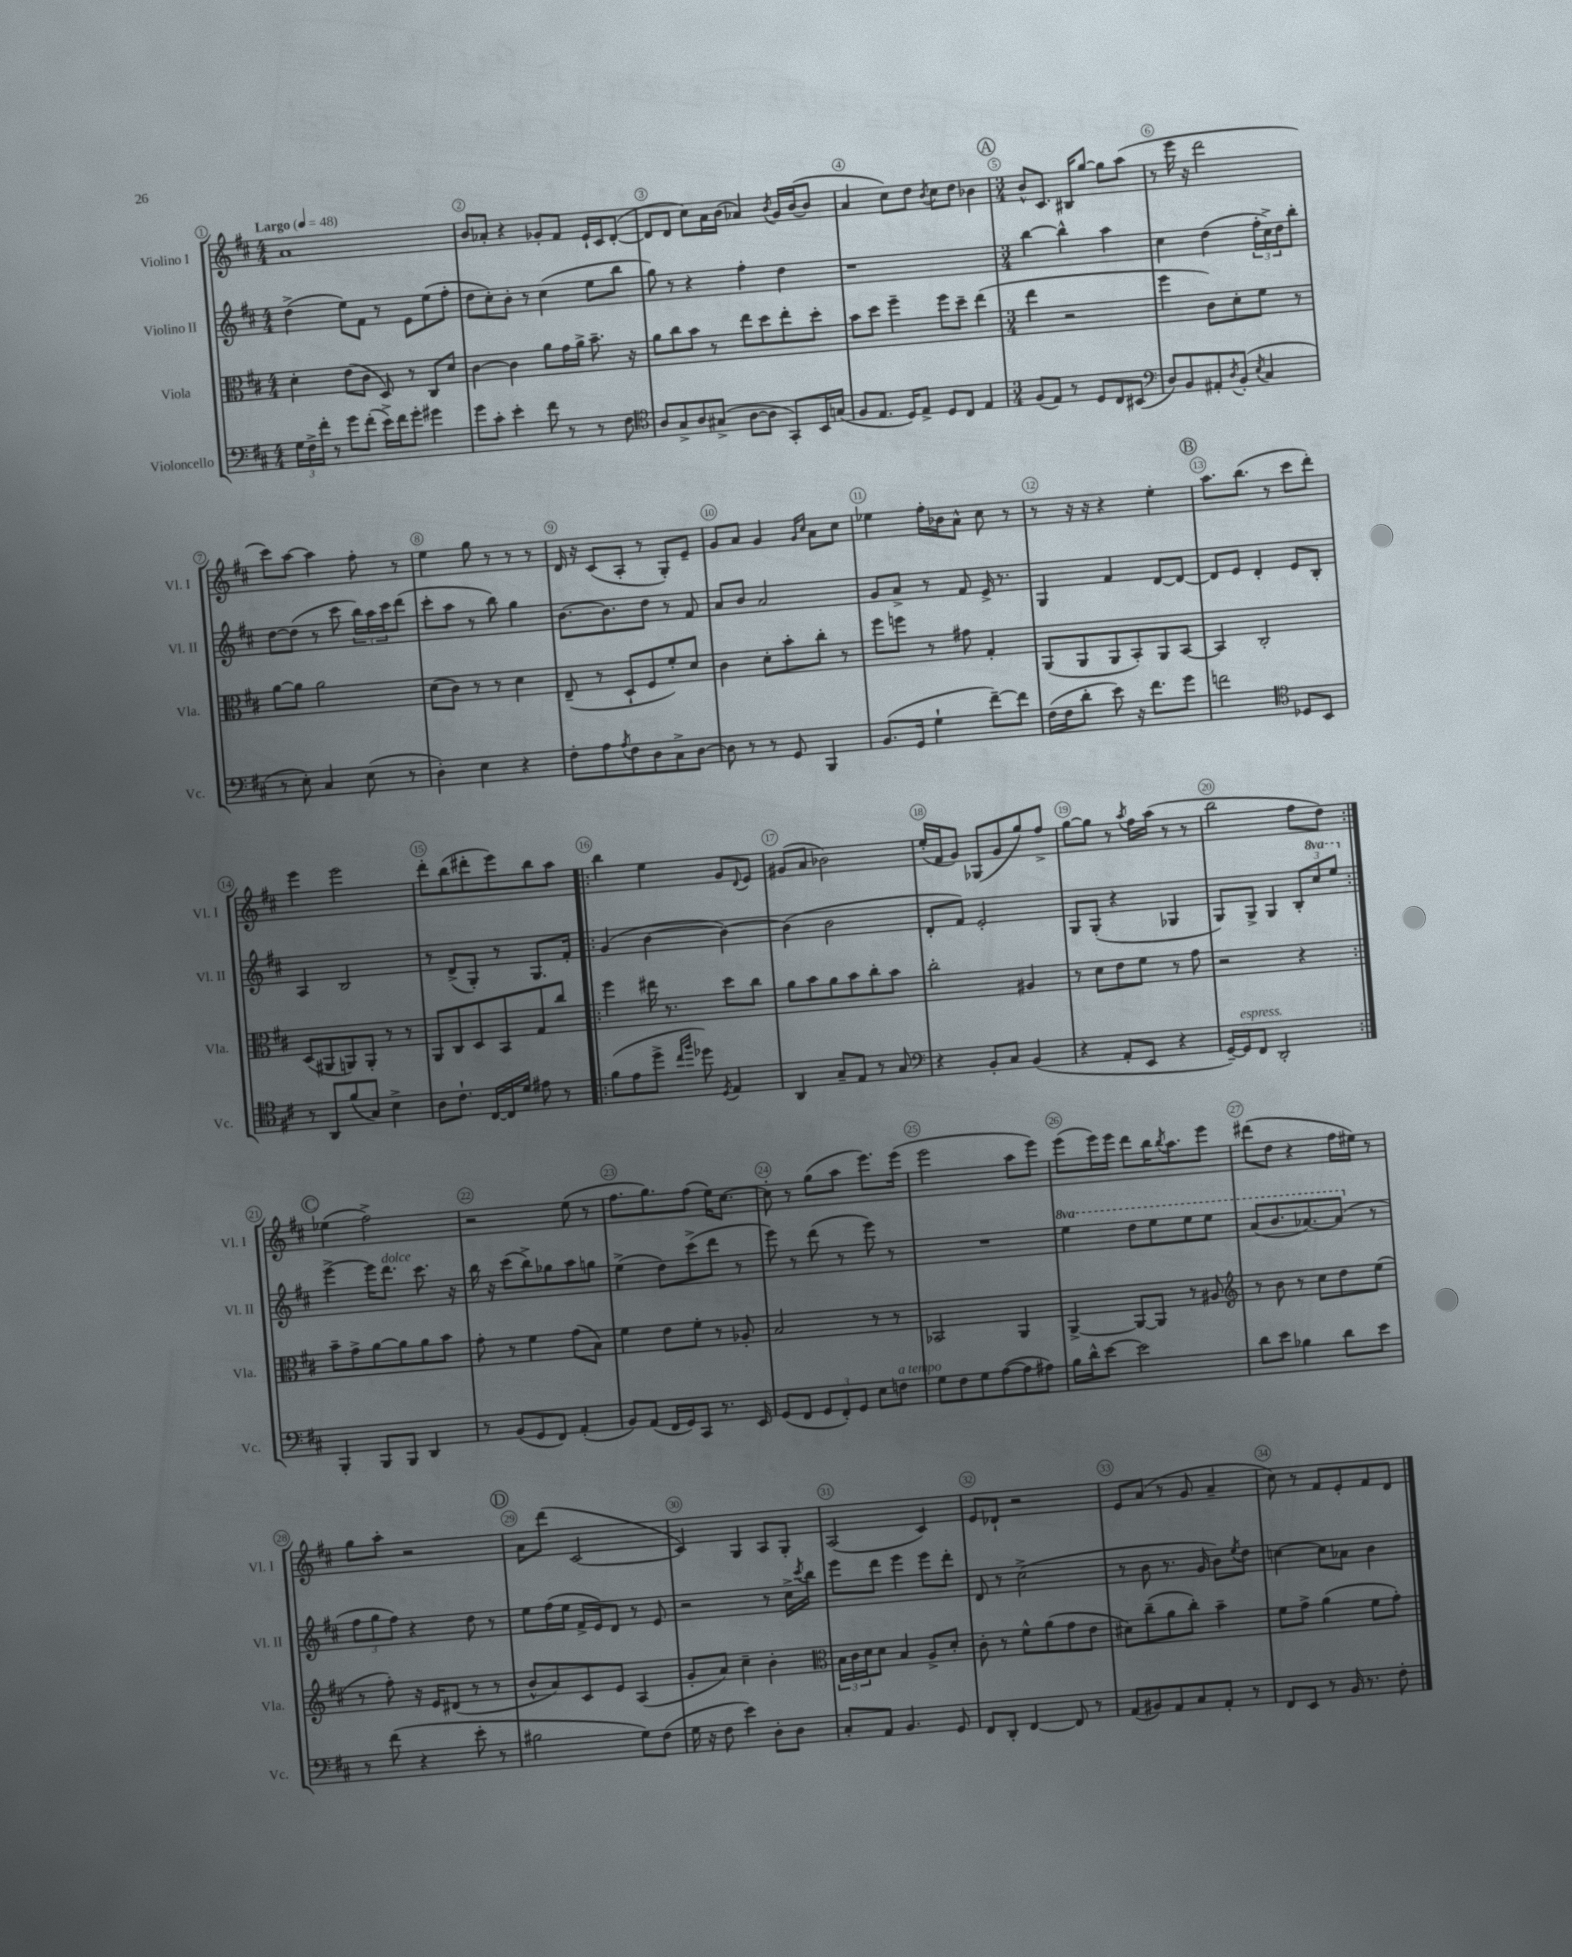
<<
\new StaffGroup <<
\new Staff = "s0" \with { instrumentName = "Violino I" shortInstrumentName = "Vl. I" } {
    \clef treble \key d \major \numericTimeSignature \time 4/4 \tempo "Largo" 4 = 48
    a'1 |
    b'8 aes'8-. r4 ges'8-. fis'8 e'16-! cis'16 d'8~-.( |
    d'8 d'8 cis''8) a'16 b'16( aes'4) \acciaccatura { b'8 } g'16 b'16~( b'8 |
    a'4 cis''8) d''8 \acciaccatura { b'8 } cis''8 d''8 bes'4 |
    \mark \markup { \circle "A" } \numericTimeSignature \time 3/4 b'8-^ cis'8. bis16 g''8~ g''8 a''8( |
    r8 e'''16 r16 d'''2 |
    cis'''8) a''8~ a''4 fis''8-. r8 |
    e''4 g''8 r8 r8 r8 |
    d'16 r16 cis'8( a8-. r8 g8-.) e'8-- |
    g'8 a'8 g'4 \grace { g'16 cis''16 } a'8 cis''8 |
    ees''4 fis''16-. bes'16 a'8-^ cis''8 r8 |
    r8 r16 r16 r4 e''4-. |
    \mark \markup { \circle "B" } a''8. b''8.( r8 cis'''8 d'''8-.) |
    e'''4 e'''2 |
    d'''8-. b''8( dis'''8-. e'''8) b''8 a''8 |
    \repeat volta 2 { b''4 e''4 g'8 \appoggiatura { d'8 } e'8 |
    gis'8( a'8 bes'2) |
    e''16-.( fis'16 g'8) ges8( g'8 g''8) fis''8-> |
    g''8~ g''8 r8 \acciaccatura { a''8 } fis''16 a''16( r8 r8 |
    b''2 fis''8 d''8) | }
    \mark \markup { \circle "C" } ees''4( fis''2->) |
    r2 e''8( r8 |
    fis''8. g''8.) fis''8( e''16) cis''8.~ |
    cis''8-. r8 g''8( a''8 e'''8.) e'''16( |
    e'''2 a''8 e'''8) |
    e'''8( e'''16) e'''16 d'''8 b''16 \acciaccatura { b''8 } a''8. e'''8 |
    dis'''8( d''8 r4 fis''16 eis''16) r8 |
    g''8 a''8-. r2 |
    \mark \markup { \circle "D" } a'8 d'''8( cis'2~ |
    cis'4) g4 a8 g8-. |
    a2( cis'4) |
    e'8 des'8-! r2 |
    e'8 a'8( r8 g'8 a'4-- |
    cis''8) r8 fis'8 e'8-. fis'8 d'8 \bar "|." |
}
\new Staff = "s1" \with { instrumentName = "Violino II" shortInstrumentName = "Vl. II" } {
    \clef treble \key d \major \numericTimeSignature \time 4/4 \set Staff.ottavationMarkups = #ottavation-simple-ordinals
    d''4->( e''8) fis'8 r8 e'8 e''8( fis''8-. |
    d''8 cis''8-.) b'8-. r8 cis''4( e''8 b''8 |
    g''8) r8 r4 fis''4-. d''4 |
    r1 |
    \mark \markup { \circle "A" } \numericTimeSignature \time 3/4 b''4~ b''4-^ a''4 |
    cis''4 d''4( \tuplet 3/2 { fis''16-. cis''16->) d''16 } b''8-. |
    d''8~ d''8( r8 cis'''8 \tuplet 3/2 { b''16) a''16 cis'''16 } d'''8( |
    cis'''8-. a''8 r8 b''8) g''4 |
    b'8.~ b'8. d''8 r8 fis'8 |
    a'8 b'8 a'2 |
    g'8 a'8-> r8 fis'8 e'16-> r8. |
    g4 fis'4 d'8~ d'8~ |
    \mark \markup { \circle "B" } d'8 e'8 d'4-. e'8 b8-. |
    a4 b2 |
    r8 d'8->( g8-.) r8 g8. fis'16-. |
    \repeat volta 2 { g'4( b'4~ b'4~) |
    b'4( b'2 |
    d'8-. fis'8) e'2-. |
    g8 g8-.( r4 ges4 |
    g8) g8-> g4 \tuplet 3/2 { b8-. \ottava #1 cis'''8 e'''8 \ottava #0 } | }
    \mark \markup { \circle "C" } e'''4~-> e'''16 d'''8.^\markup { \italic "dolce" } cis'''8. r16 |
    b''16 r16 cis'''8( b''8->) ges''8 a''8 g''8 |
    e''4->( d''8) cis'''8->( d'''8 r8 |
    e'''8) r8 d'''8( r8 e'''8) r8 |
    R2. |
    \ottava #1 e'''4 d'''8 e'''8 e'''8 e'''8 |
    a''8( b''8. aes''8.~) aes''8( \ottava #0 r8 |
    \tuplet 3/2 { fis''8 g''8 fis''8) } r4 d''8 r8 |
    \mark \markup { \circle "D" } e''8 fis''16( e''16 fis'16-> e'16) d'8 r8 e'8 |
    r2 r8 cis''16-> \acciaccatura { cis'''8 } b''16 |
    e'''8 d'''8 e'''4 e'''8 d'''8-. |
    d'8 r8 cis''2->( |
    r8 b'8 r8. g'16 b'8) \acciaccatura { e''8 } d''8 |
    c''4~ c''8 aes'8 b'4 \bar "|." |
}
\new Staff = "s2" \with { instrumentName = "Viola" shortInstrumentName = "Vla." } {
    \clef alto \key d \major \numericTimeSignature \time 4/4
    d'4-. e'8( cis'8 d8) r8 cis8 d'8 |
    cis'4~ cis'4 a'8 g'16 a'16-> b'8.-- r16 |
    a'8 cis''8 b'8 r8 e''8 d''8 e''8-. d''8-. |
    b'8 d''8 fis''4-- fis''8 d''8-- e''4( |
    \mark \markup { \circle "A" } \numericTimeSignature \time 3/4 e''4 r2 |
    fis''4 cis'8) d'8-. fis'8 r8 |
    a'8~ a'8 a'2 |
    d'8( cis'8) r8 r8 d'4 |
    e8--( r8 d8-! fis8 fis'8-.) d'8 |
    cis'4 d'8-. b'8-. cis''8-. r8 |
    fis''8 f''8 r8 gis'8 g4-. |
    a,8( a,8 a,8 b,8-.) a,8 b,8~ |
    \mark \markup { \circle "B" } b,4 cis2-. |
    d8( ais,8 a,8) a,8-. r8 r8 |
    a,8 cis8 d8 b,8 g8 cis''8 |
    \repeat volta 2 { fis''4 eis''16 r8. d''8 cis''8 |
    a'8 b'8 a'8 b'8 cis''8-. b'8 |
    cis''2-. ais4 |
    r8 d'8 e'8 fis'8 r8 g'8 |
    r2 r4 | }
    \mark \markup { \circle "C" } b'8-- g'8-> a'8~ a'8 a'8 b'8 |
    g'8-. r8 fis'4 g'8( b8) |
    fis'4 e'8 fis'8-. r8 aes8-. |
    b2 r8 r8 |
    bes,2 a,4 |
    a,4~-> a,8~ a,8 r8 ais8 |
    \clef treble r8 b'8 r8 cis''8 d''8 e''8( |
    r8 fis''8-.) r16 e'16 dis'8( r8 r8 |
    \mark \markup { \circle "D" } b'8-^ a'8) cis'8 e'8 a4( |
    g'8-. a'8) cis''4-- b'4-. |
    \clef alto \tuplet 3/2 { b16 cis'16 d'16 } d'8 b4 a8-> d'8-. |
    cis'8-. r8 fis'8-^ a'8( g'8 e'8 |
    dis'8) cis''8--( a'8 cis''8-.) b'4-- |
    fis'8 g'8-> a'4( fis'8 g'8-.) \bar "|." |
}
\new Staff = "s3" \with { instrumentName = "Violoncello" shortInstrumentName = "Vc." } {
    \clef bass \key d \major \numericTimeSignature \time 4/4
    \tuplet 3/2 { g16 fis16-> fis'16-. } r8 g'8 fis'8-.( e'16->) fis'16 g'8-. gis'4 |
    g'8 cis'8-. e'4-. fis'8 r8 r8 fis8 |
    \clef tenor a8 g8-> a8 gis8->( a8~ a8 g,8-.) b,16 g16( |
    fis8 e8. d16) e8-> d8 cis8 e4 |
    \mark \markup { \circle "A" } \numericTimeSignature \time 3/4 fis8( e8) r8 d8 cis8 bis,8( |
    \clef bass d8) b,8 ais,8-. \acciaccatura { d8 } b,8-.( \acciaccatura { e8 } cis4 |
    r8 e8-.) cis4 e8( r8 |
    d4-.) e4 r4 |
    fis8-. a8 \acciaccatura { a8 } fis8 d8 cis8-> d8~ |
    d8 r8 r8 g,8 b,,4 |
    b,8.( g,16 g4-! fis'8~--) fis'8 |
    fis16( fis16 d'8-. e'8) r16 fis'8. g'8 |
    \mark \markup { \circle "B" } f'2 \clef tenor des8 b,8 |
    r8 a,8 fis'8( g8) b4-> |
    a8 cis'8.-! cis16~ cis16 d'16 eis'8 r8 |
    \repeat volta 2 { fis'8( e'8 d''8-> \grace { cis''16 fis''16 } des''8) \acciaccatura { d8 } e4 |
    a,4 g8-- e8 r8 g8 |
    \clef bass r4 b,8-. cis8 b,4( |
    r4 a,8-. e,8 r4 |
    g,16~--) g,16^\markup { \italic "espress." } fis,8 d,2-. | }
    \mark \markup { \circle "C" } b,,4-. b,,8 b,,8 d,4 |
    r8 b,8( g,8 fis,8) a,4-.( |
    b,8) a,8( fis,16 g,16) cis,8 r8. e,16 |
    g,8( fis,8 \tuplet 3/2 { g,8 fis,8-.) g,8 } e8 f8^\markup { \italic "a tempo" } |
    g8 fis8 g8 a8~( a8 ais8) |
    b16 d'16-^ e'8~ e'2 |
    d'8 e'8 bes4 d'8 e'8 |
    r8 fis'8( r4 e'8-. r8 |
    \mark \markup { \circle "D" } bis2 g8) fis8( |
    g16 r16 fis8 e'4) d8-. d8 |
    cis8-. a,8 b,4. g,8 |
    fis,8 d,8-. fis,4~ fis,8 r8 |
    a,8( bis,8) a,8 cis8 a,8-. r8 |
    fis,8 e,8 r8 b,16 r8. fis8-. \bar "|." |
}
>>
>>
\layout { \context { \Score \override BarNumber.break-visibility = ##(#f #t #t) barNumberVisibility = #all-bar-numbers-visible \override BarNumber.stencil = #(make-stencil-circler 0.1 0.3 ly:text-interface::print) } }
